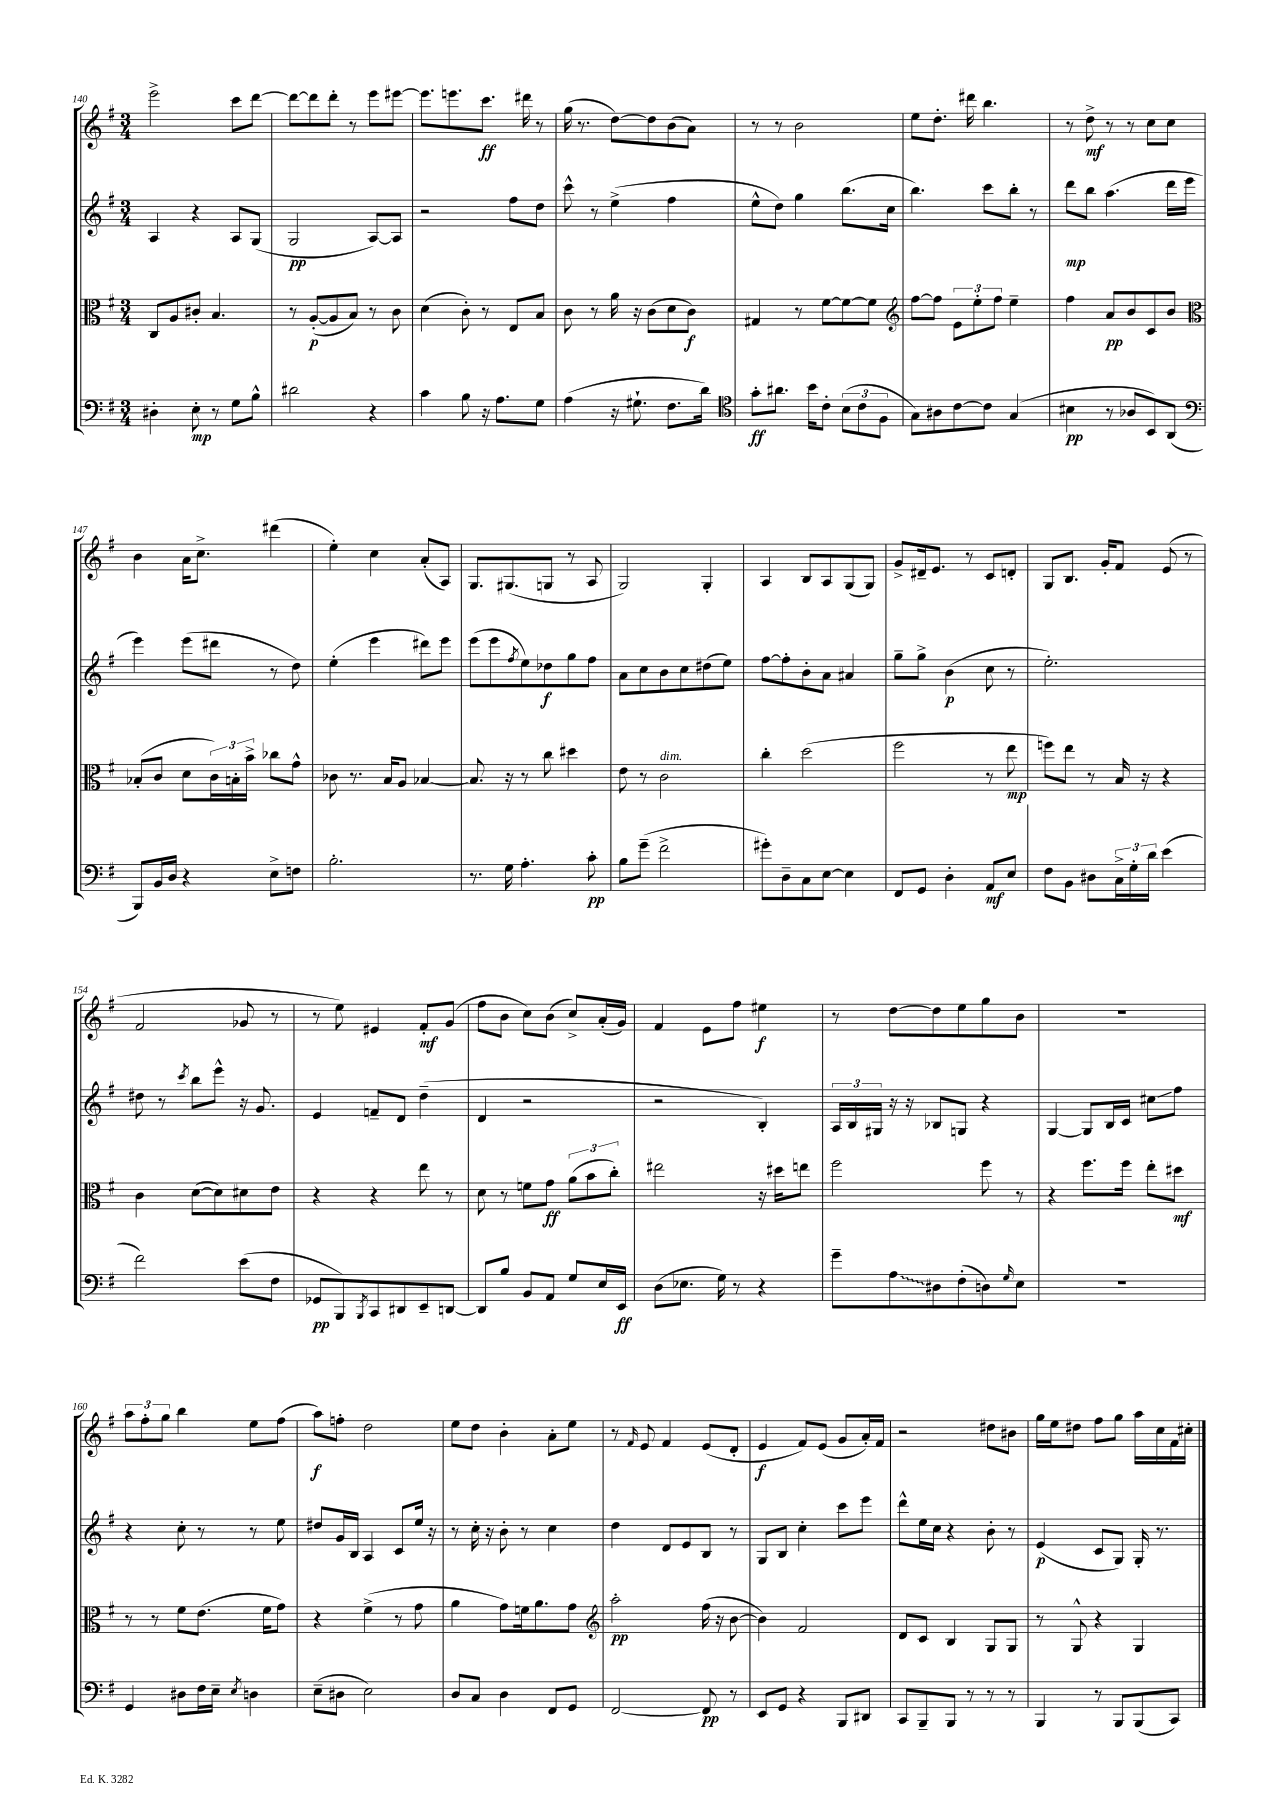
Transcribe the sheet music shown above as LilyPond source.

<<
\new StaffGroup <<
\new Staff = "s0" {
    \clef treble \key g \major \numericTimeSignature \time 3/4
    e'''2-> c'''8 d'''8~ |
    d'''8~ d'''8 d'''8-. r8 e'''8 eis'''8~ |
    eis'''8. e'''8. c'''8.\ff dis'''16 r8 |
    g''16( r8. d''8~) d''8 b'8( a'8) |
    r8 r8 b'2 |
    e''8 d''8.-. dis'''16 b''4. |
    r8 d''8->\mf r8 r8 c''8 c''8 |
    b'4 a'16 c''8.-> dis'''4( |
    e''4-.) c''4 a'8-.( a8) |
    g8. gis8.( g8 r8 a8 |
    g2) g4-. |
    a4 b8 a8 g8( g8) |
    g'8-> dis'16-- e'8. r8 c'8 d'8-. |
    g8 b8. g'16-. fis'8 e'8( r8 |
    fis'2 ges'8 r8 |
    r8 e''8) eis'4 fis'8-.\mf g'8( |
    fis''8 b'8 c''8) b'8( c''8->) a'16-.( g'16) |
    fis'4 e'8 fis''8 eis''4\f |
    r8 d''8~ d''8 e''8 g''8 b'8 |
    R2. |
    \tuplet 3/2 { a''8 fis''8-. g''8 } b''4 e''8 fis''8( |
    a''8\f) f''8-. d''2 |
    e''8 d''8 b'4-. a'8-. e''8 |
    r8 \grace { fis'16 } e'8 fis'4 e'8( d'8-. |
    e'4\f fis'8) e'8( g'8 a'16-.) fis'16 |
    r2 dis''8 bis'8 |
    g''16 e''16 dis''8 fis''8 g''8 a''16 c''16 fis'16 cis''16-. \bar "|." |
}
\new Staff = "s1" {
    \clef treble \key g \major \numericTimeSignature \time 3/4
    a4 r4 a8 g8( |
    g2\pp a8~) a8 |
    r2 fis''8 d''8 |
    c'''8-^ r8 e''4->( fis''4 |
    e''8-^ d''8) g''4 b''8.( c''16 |
    b''4.) c'''8 b''8-. r8 |
    d'''8\mp b''8 a''4.( d'''16 e'''16 |
    e'''4) e'''8( dis'''8 r8 d''8) |
    e''4-.( e'''4 dis'''8) e'''8 |
    e'''8( e'''8 \acciaccatura { fis''8 } e''8) des''8\f g''8 fis''8 |
    a'8 c''8 b'8 c''8 dis''8( e''8) |
    fis''8~ fis''8-. b'8-. a'8 ais'4 |
    g''8-- g''8-> b'4\p( c''8 r8 |
    e''2.-.) |
    dis''8 r8 \acciaccatura { c'''8 } b''8 e'''8-^ r16 g'8. |
    e'4 f'8-- d'8 d''4--( |
    d'4 r2 |
    r2 b4-.) |
    \tuplet 3/2 { a16 b16 gis16 } r16 r16 bes8 g8 r4 |
    g4~ g8 b16 c'16 cis''8\glissando fis''8 |
    r4 c''8-. r8 r8 e''8 |
    dis''8 g'16 b16 a4 c'8 e''16 r16 |
    r8 c''16-. r16 b'8-. r8 c''4 |
    d''4 d'8 e'8 b8 r8 |
    g8 b8 c''4-. c'''8 e'''8 |
    d'''8-^ e''16 c''16 r4 b'8-. r8 |
    e'4\p( c'8 g8) g16-. r8. \bar "|." |
}
\new Staff = "s2" {
    \clef alto \key g \major \numericTimeSignature \time 3/4
    c8 a8 cis'8-. b4. |
    r8 a8~-.\p( a8 b8) r8 c'8 |
    d'4( c'8-.) r8 e8 b8 |
    c'8 r8 a'16 r16 c'8( d'8 c'8\f) |
    gis4 r8 fis'8~ fis'8~ fis'8 |
    \clef treble fis''8~ fis''8 \tuplet 3/2 { e'8 e''8-. fis''8 } e''4-- |
    fis''4 a'8\pp b'8 c'8 b'8 |
    \clef alto bes8-.( c'8 d'8 \tuplet 3/2 { c'16) b16-. b'16-> } ces''8 g'8-^ |
    ces'8 r8. b16 a8 bes4~ |
    bes8. r16 r8 c''8 dis''4 |
    e'8 r8 c'2^\markup { \italic "dim." } |
    c''4-. d''2( |
    fis''2 r8 e''8\mp |
    f''8) e''8 r8 b16 r16 r4 |
    c'4 d'8~( d'8) dis'8 e'8 |
    r4 r4 e''8 r8 |
    d'8 r8 f'8 g'8\ff \tuplet 3/2 { a'8( b'8 c''8-.) } |
    eis''2 r16 dis''16 e''8 |
    fis''2 fis''8 r8 |
    r4 fis''8. fis''16 e''8-. dis''8\mf |
    r8 r8 fis'8 e'8.( fis'16 g'8) |
    r4 fis'4->( r8 g'8 |
    a'4 g'8) f'16 a'8. g'8 |
    \clef treble a''2-.\pp fis''16( r16 b'8~ |
    b'4) fis'2 |
    d'8 c'8 b4 g8 g8 |
    r8 g8-^ r4 g4 \bar "|." |
}
\new Staff = "s3" {
    \clef bass \key g \major \numericTimeSignature \time 3/4
    dis4-. e8-.\mp r8 g8 b8-^ |
    dis'2 r4 |
    c'4 b8 r16 a8. g8 |
    a4( r16 gis8.-! fis8. d'16) |
    \clef tenor g'8-.\ff ais'8. b'16 c'8-. \tuplet 3/2 { b8( c'8 fis8 } |
    g8) ais8 c'8~ c'8 g4( |
    bis4\pp r8 aes8 b,8) a,8( |
    \clef bass b,,8) b,16 d16 r4 e8-> f8 |
    b2.-. |
    r8. g16 a4.-. c'8-.\pp |
    b8 g'8--( fis'2-> |
    gis'8-.) d8-- c8 e8~ e4 |
    fis,8 g,8 d4-. a,8\mf e8 |
    fis8 b,8 dis8 \tuplet 3/2 { c16-> g16-. d'16 } e'4( |
    fis'2) e'8( fis8 |
    ges,8\pp b,,8) \acciaccatura { b,,8 } c,8 dis,8 e,8-- d,8~ |
    d,8 b8 b,8 a,8 g8 e16 e,16\ff |
    d8( ees8. g16) r8 r4 |
    g'8-- \once \override Glissando.style = #'zigzag a8\glissando dis8 fis8-.( d8) \grace { g16 } e8 |
    R2. |
    g,4 dis8 fis16 e16-- \acciaccatura { e8 } d4 |
    e8--( dis8 e2) |
    d8 c8 d4 fis,8 g,8 |
    fis,2~ fis,8\pp r8 |
    e,8 g,8 r4 b,,8 dis,8 |
    c,8 b,,8-- b,,8 r8 r8 r8 |
    b,,4 r8 b,,8 b,,8( c,8) \bar "|." |
}
>>
>>
\layout { \context { \Score currentBarNumber = #140 } }
